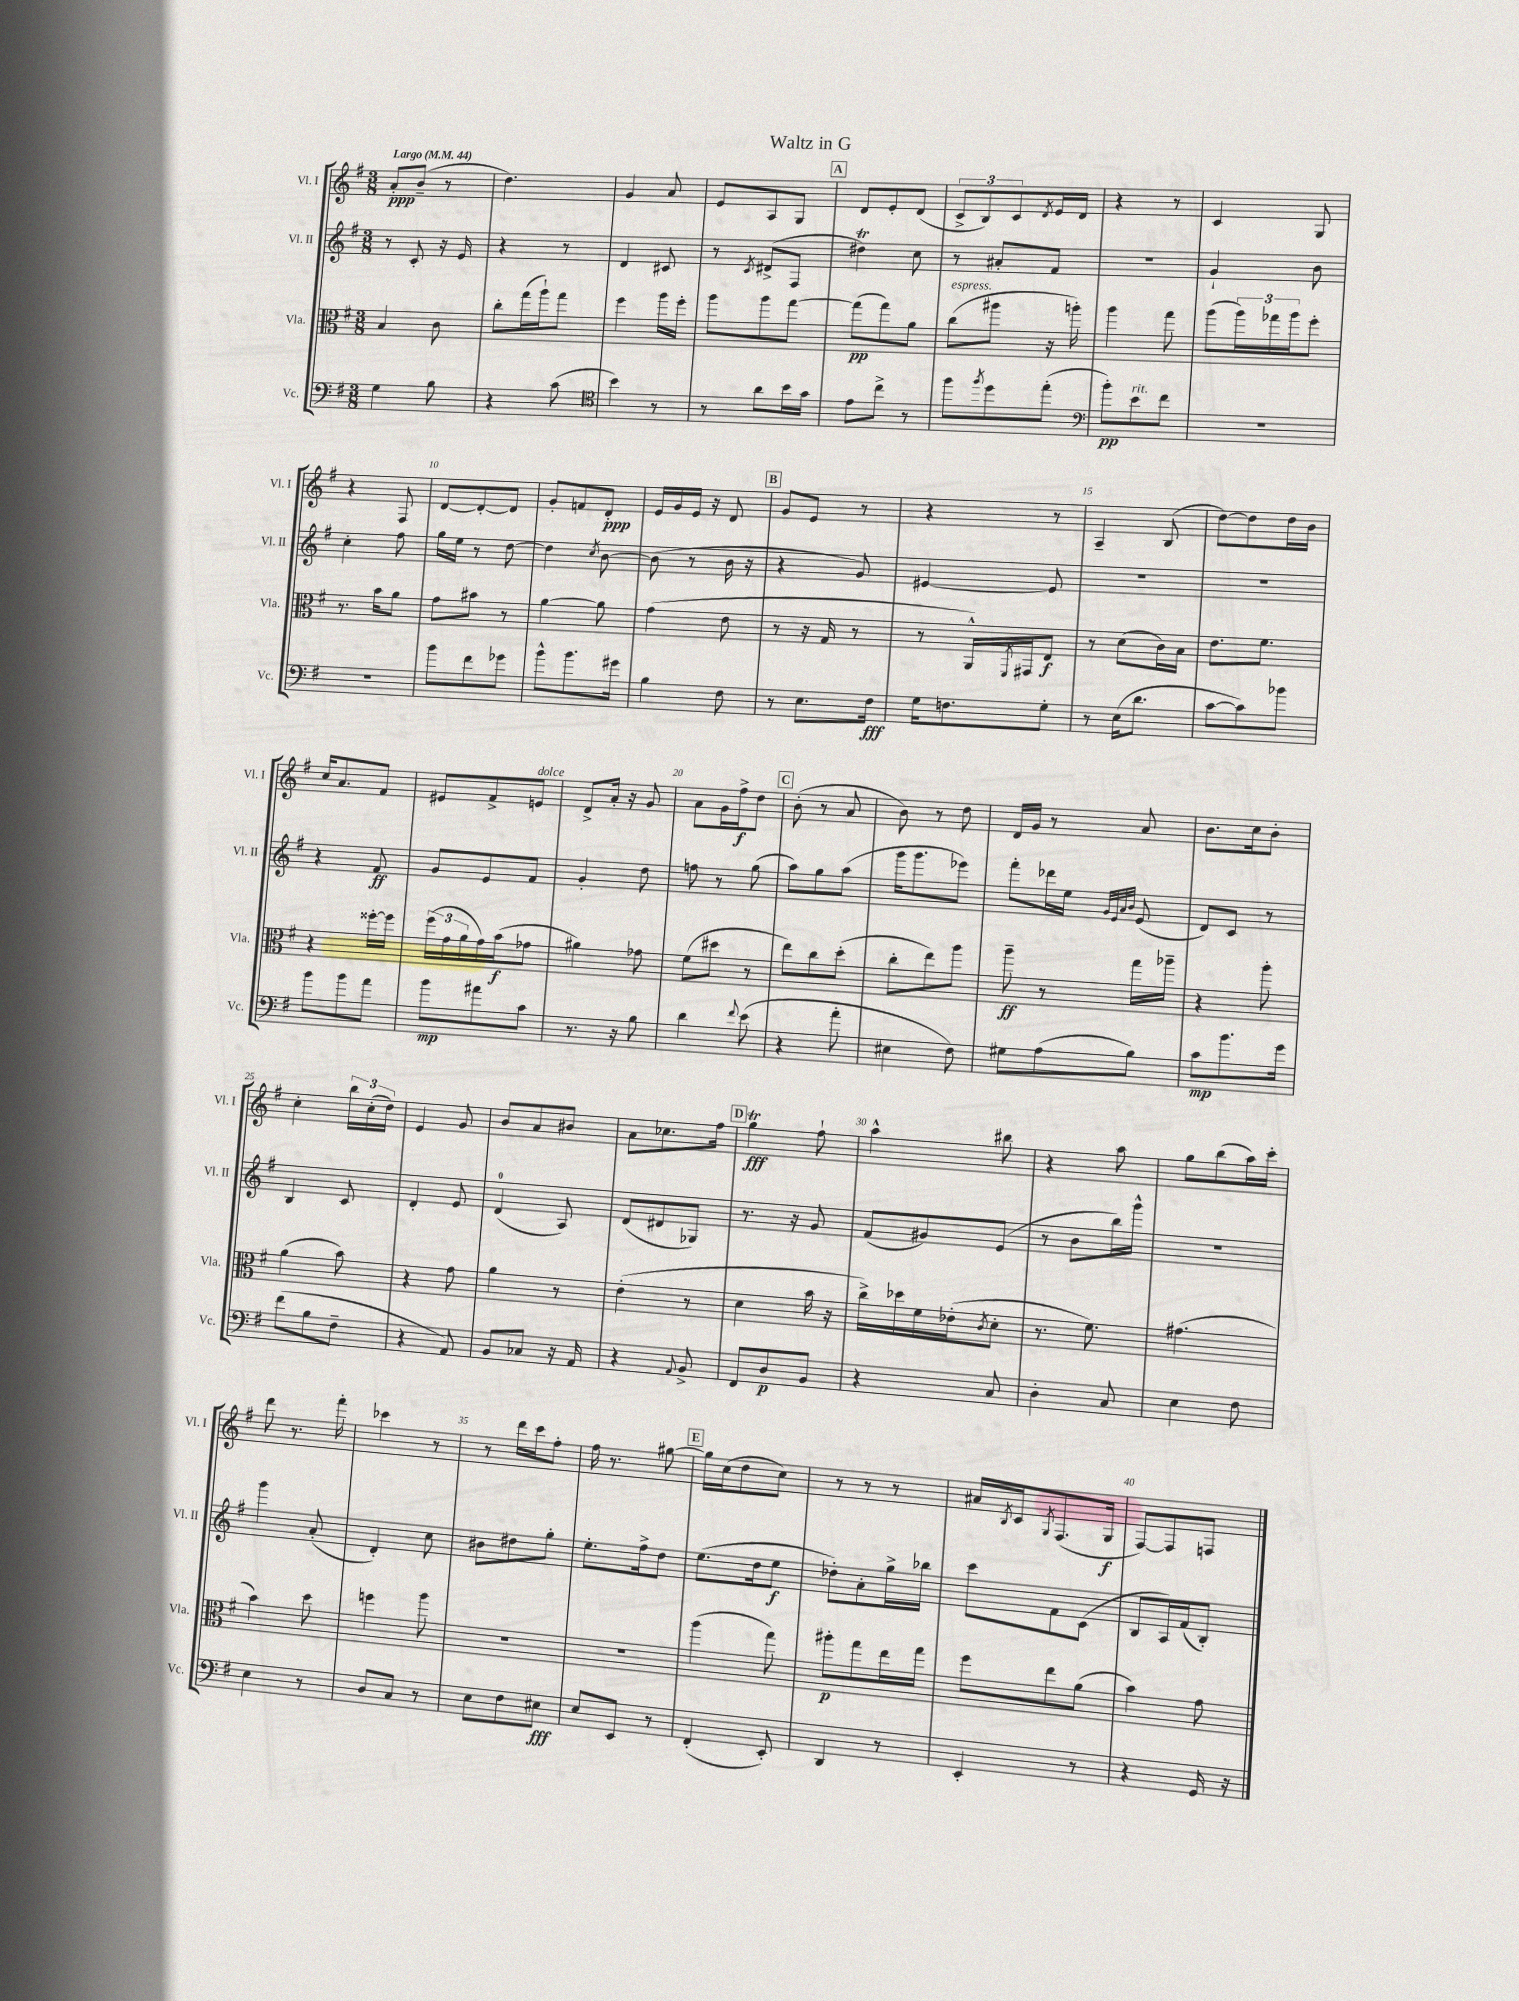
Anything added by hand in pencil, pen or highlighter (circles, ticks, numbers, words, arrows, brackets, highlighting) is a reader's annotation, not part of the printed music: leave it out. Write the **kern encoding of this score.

**kern	**kern	**kern	**kern
*staff4	*staff3	*staff2	*staff1
*clefF4	*clefC3	*clefG2	*clefG2
*k[f#]	*k[f#]	*k[f#]	*k[f#]
*M3/8	*M3/8	*M3/8	*M3/8
*MM44	*MM44	*MM44	*MM44
4G	4B	8r	8a'
.	.	8c'	(8b~
8B	8c	16r	8r
.	.	16e	.
=	=	=	=
4r	8cc'	4r	4.dd)
.	(16gg	.	.
.	16aa`)	.	.
(8c	8gg	8r	.
=	=	=	=
*clefC4	*	*	*
4b)	4ff#	4d	4g
8r	16aa	8c#	8a
.	16ff#'	.	.
=	=	=	=
8r	8aa	8r	8e
.	.	8qc	.
8a	8aa	(8d#^	8A
16b	[8gg	8F#	8G
16g	.	.	.
=	=	=	=
8e	(8gg]	4dd#)	8d
8cc^	8gg)	.	8e'
8r	8a	8cc	(8d
=	=	=	=
8ff#	(8cc	8r	12c^
.	.	.	12B)
8qff#	.	.	.
8dd	8aa#	8a#'	.
.	.	.	12c
.	.	.	8qd
(8ee'	16r	8f#	16e
.	16aa')	.	16d
=	=	=	=
*clefF4	*	*	*
8b')	4aa	4.r	4r
8e	.	.	.
8f#	8gg	.	8r
=	=	=	=
4.r	(8aa	4g`	4c
.	24aa)	.	.
.	24gg-	.	.
.	24aa	.	.
.	8ff#'	8b	8G
=	=	=	=
4.r	8.r	4cc'	4r
.	16b	.	.
.	8a	8ff#	8F#
=	=	=	=
8b	8g	16gg	[8d
.	.	16ee	.
8f#	8b#	8r	8d'_
8g-	8r	[8dd	8d]
=	=	=	=
8b^^	[4a	4dd]	8g'
8.b	.	.	8f
.	.	8qcc	.
.	8a]	[8b	8d'
16g#	.	.	.
=	=	=	=
4B	(4g	(8b]	16e
.	.	.	16g
.	.	8r	16e
.	.	.	16r
8F#	8e	16b	8d
.	.	16r	.
=	=	=	=
8r	8r	4r	8g
8.E	16r	.	8e
.	16G	.	.
.	8r	8g)	8r
16F#	.	.	.
=	=	=	=
16G	8r	[4e#	4r
8.F	.	.	.
.	16AA^^)	.	.
.	8qFF#	.	.
.	16GG#	.	.
8G'	8E	8e#]	8r
=	=	=	=
8r	8r	4.r	4A~
(16E	(8d	.	.
8.d	.	.	.
.	16c)	.	(8B
.	16B	.	.
=	=	=	=
[8c	8.e	4.r	[8dd)
8c])	.	.	8dd]
.	8.f#	.	.
8b-	.	.	16dd
.	.	.	16b
=	=	=	=
8b	4r	4r	16cc
.	.	.	8.a
8b	.	.	.
8a	[16ff##'	8f#	8f#
.	16ff##]	.	.
=	=	=	=
8b	(24ff#	8g	8e#
.	24g	.	.
.	24a	.	.
8a#	16g)	8e	8f#^
.	(16b	.	.
8c	8g-	8f#	8e
=	=	=	=
8.r	4a#)	4g'	8d^
.	.	.	16a'
16r	.	.	16r
8B	8g-	8dd	8g
=	=	=	=
4d	(8f#	8ff	8a
.	8dd#	8r	16g
.	.	.	16ff#^
8qqf#	.	.	.
(8e	8r	(8gg	8dd
=	=	=	=
4r	8ee)	8aa)	(8b'
.	8cc	8gg	8r
8a'	(8dd'	(8aa	8a
=	=	=	=
4E#	8cc'	16ggg	8b)
.	.	8.ggg	.
.	8ee)	.	8r
8F#)	8aa	8eee-)	8dd
=	=	=	=
8G#	8aa~	8fff#'	16d
.	.	.	16g
(8A	8r	16ddd-	8r
.	.	16ee	.
.	.	32qqg	.
.	.	32qqe	.
.	.	32qqa	.
.	.	32qqb	.
8B)	16gg	(8e	8a
.	16aa-~	.	.
=	=	=	=
8c	4r	8d)	8.b
8.b	.	8c	.
.	.	.	16cc
.	8aa'	8r	8b'
16g	.	.	.
=	=	=	=
(8f#	(4a	4B	4cc'
8B	.	.	.
8F#~	8b)	8c	24bb
.	.	.	(24cc'
.	.	.	24dd)
=	=	=	=
4r	4r	4d'	4e
8AA)	8g	8e	8g
=	=	=	=
8BB	4a	(4d	8b
8C-	.	.	8a
16r	8r	8A)	8b#
16AA	.	.	.
=	=	=	=
4r	(4e'	(8d	8a
.	.	8d#	8.cc-
8qqAA	.	.	.
8BB^	8r	8G-)	.
.	.	.	16ff#
=	=	=	=
8FF#	4d	8.r	4gg
8D	.	.	.
.	.	16r	.
8BB	16b	8g	8ff#`
.	16r	.	.
=	=	=	=
4r	16cc^)	(8f#	4aa^^
.	16dd-	.	.
.	16f#	8g#)	.
.	(16e-'	.	.
.	8qc	.	.
8C	8d'	(8e	8bb#
=	=	=	=
4D'	8.r	8r	4r
.	.	8b	.
.	8.f#)	.	.
8C	.	16bb)	8aa
.	.	16ggg^^	.
=	=	=	=
4E	(4.g#	4.r	8gg
.	.	.	(8bb
8F#	.	.	16aa)
.	.	.	16ccc'
=	=	=	=
4E	4b)	4ggg	8ddd
.	.	.	8.r
8r	8dd	(8a'	.
.	.	.	16fff#'
=	=	=	=
8D	4ff	4d')	4ccc-
8C	.	.	.
8r	8aa	8cc	8r
=	=	=	=
8E	4.r	8b#	8r
8F#	.	8dd#	16ddd
.	.	.	16ccc
8E#	.	8gg'	8ff#'
=	=	=	=
8E	4.r	8.ee'	16ff#
.	.	.	8.r
8EE	.	.	.
.	.	16ff#^	.
8r	.	8dd	[8gg#
=	=	=	=
(4FF#'	(4aa	(8.ee	16gg#]
.	.	.	(16cc
.	.	.	8dd
.	.	16dd	.
8EE')	8gg)	8ee	8cc)
=	=	=	=
4DD	8aa#'	8dd-')	8r
.	8gg	8a'	8r
8r	16ee	16gg^	8r
.	16gg	16bb-	.
=	=	=	=
4EE'	8ff#	8ccc	16a#
.	.	.	8qB
.	.	.	16c
.	.	.	8qG
.	8ee	8f#	(8.F#
8r	(8a	(8c	.
.	.	.	16G
=	=	=	=
4r	4b)	8B	[8F#)
.	.	16A)	8F#]
.	.	(16f#	.
16GG	8g	8B')	8F
16r	.	.	.
==	==	==	==
*-	*-	*-	*-
